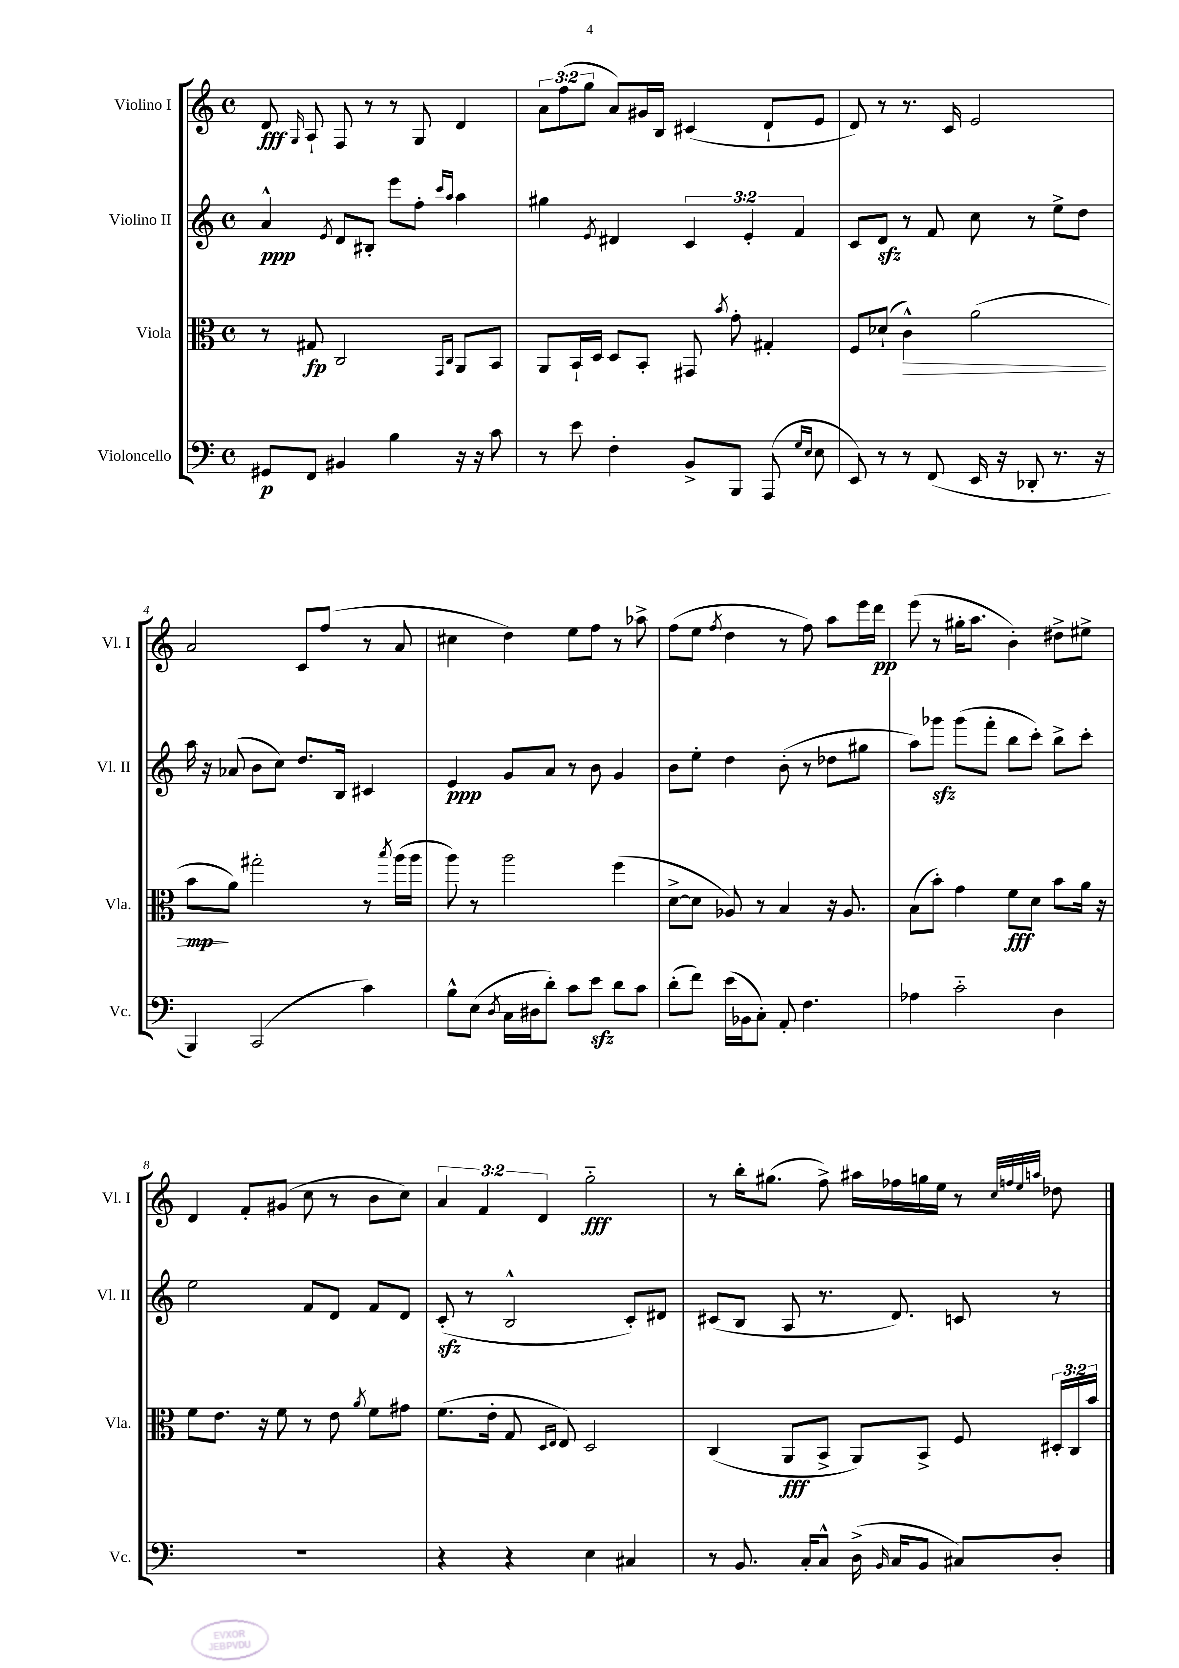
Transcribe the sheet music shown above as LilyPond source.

<<
\new StaffGroup <<
\new Staff = "s0" \with { instrumentName = "Violino I" shortInstrumentName = "Vl. I" } {
    \clef treble \key c \major \defaultTimeSignature \time 4/4 \override Staff.TupletNumber.text = #tuplet-number::calc-fraction-text
    \autoBeamOff d'8\fff \grace { g16 } a8-! f8 r8 r8 g8 d'4 |
    \tuplet 3/2 { a'8[ f''8( g''8] } a'8[) gis'16 b16] cis'4( d'8[-! e'8] |
    d'8) r8 r8. c'16 e'2 |
    a'2 c'8[ f''8]( r8 a'8 |
    cis''4 d''4) e''8[ f''8] r8 aes''8-> |
    f''8[( e''8] \acciaccatura { f''8 } d''4 r8 f''8) a''8[ e'''16 d'''16]\pp |
    e'''8( r8 gis''16[-. a''8.] b'4-.) dis''8[-> eis''8]-> |
    d'4 f'8[-. gis'8]( c''8 r8 b'8[ c''8]) |
    \tuplet 3/2 { a'4 f'4 d'4 } g''2-_\fff |
    r8 b''16[-. gis''8.]( f''8->) ais''16[ fes''16 g''16 e''16] r8 \grace { c''32[ f''32 e''32 a''32] } des''8 \bar "|." |
}
\new Staff = "s1" \with { instrumentName = "Violino II" shortInstrumentName = "Vl. II" } {
    \clef treble \key c \major \defaultTimeSignature \time 4/4 \override Staff.TupletNumber.text = #tuplet-number::calc-fraction-text
    \autoBeamOff a'4-^\ppp \acciaccatura { e'8 } d'8[ bis8]-. e'''8[ f''8]-. \grace { c'''16[ a''16] } a''4 |
    gis''4 \acciaccatura { e'8 } dis'4 \tuplet 3/2 { c'4 e'4-. f'4 } |
    c'8[ d'8]\sfz r8 f'8 c''8 r8 e''8[-> d''8] |
    a''16 r16 aes'8( b'8[ c''8]) d''8.[ b16] cis'4 |
    e'4\ppp g'8[ a'8] r8 b'8 g'4 |
    b'8[ e''8]-. d''4 b'8-.( r8 des''8[ gis''8] |
    a''8[) ges'''8]\sfz ges'''8[( f'''8]-. b''8[ c'''8]-.) b''8[-> c'''8]-. |
    e''2 f'8[ d'8] f'8[ d'8] |
    c'8-.\sfz( r8 b2-^ c'8[-.) dis'8] |
    cis'8[( b8] a8 r8. d'8.) c'8 r8 \bar "|." |
}
\new Staff = "s2" \with { instrumentName = "Viola" shortInstrumentName = "Vla." } {
    \clef alto \key c \major \defaultTimeSignature \time 4/4 \override Staff.TupletNumber.text = #tuplet-number::calc-fraction-text
    \autoBeamOff r8 gis8\fp c2 \grace { g,16[ c16] } a,8[ b,8] |
    a,8[ b,16-! d16] d8[ b,8]-. gis,8 \acciaccatura { b'8 } g'8-. gis4-. |
    f8[ des'8]-!( c'4-^\>) a'2( |
    b'8[\mp\! a'8]) gis''2-. r8 \acciaccatura { b''8 } a''16[( a''16] |
    a''8) r8 a''2 f''4( |
    d'8[~-> d'8] aes8) r8 b4 r16 aes8. |
    b8[( b'8]-.) g'4 f'8[\fff d'8] b'8[ a'16] r16 |
    f'8[ e'8.] r16 f'8 r8 e'8 \acciaccatura { a'8 } f'8[ gis'8] |
    f'8.[( e'16]-. g8 \grace { d16[ e16] } e8) d2 |
    c4( a,8[\fff b,8]-> a,8[) b,8]-> f8 \tuplet 3/2 { dis16[-. c16 b'16] } \bar "|." |
}
\new Staff = "s3" \with { instrumentName = "Violoncello" shortInstrumentName = "Vc." } {
    \clef bass \key c \major \defaultTimeSignature \time 4/4
    \autoBeamOff gis,8[\p f,8] bis,4 b4 r16 r16 c'8 |
    r8 e'8 f4-. b,8[-> b,,8] a,,8( \grace { g16[ e16] } e8 |
    e,8) r8 r8 f,8( e,16 r16 des,8-. r8. r16 |
    b,,4) c,2( c'4) |
    b8[-^ e8]( \acciaccatura { d8 } c16[ dis16 d'8]-.) c'8[ e'8]\sfz d'8[ c'8] |
    d'8[-.( f'8]) e'16[( bes,16 c8]-.) a,8-. f4. |
    aes4 c'2-_ d4 |
    R1 |
    r4 r4 e4 cis4 |
    r8 b,8. c16[-. c8]-^ d16->( \grace { b,16 } c16[ b,8] cis8[) d8]-. \bar "|." |
}
>>
>>
